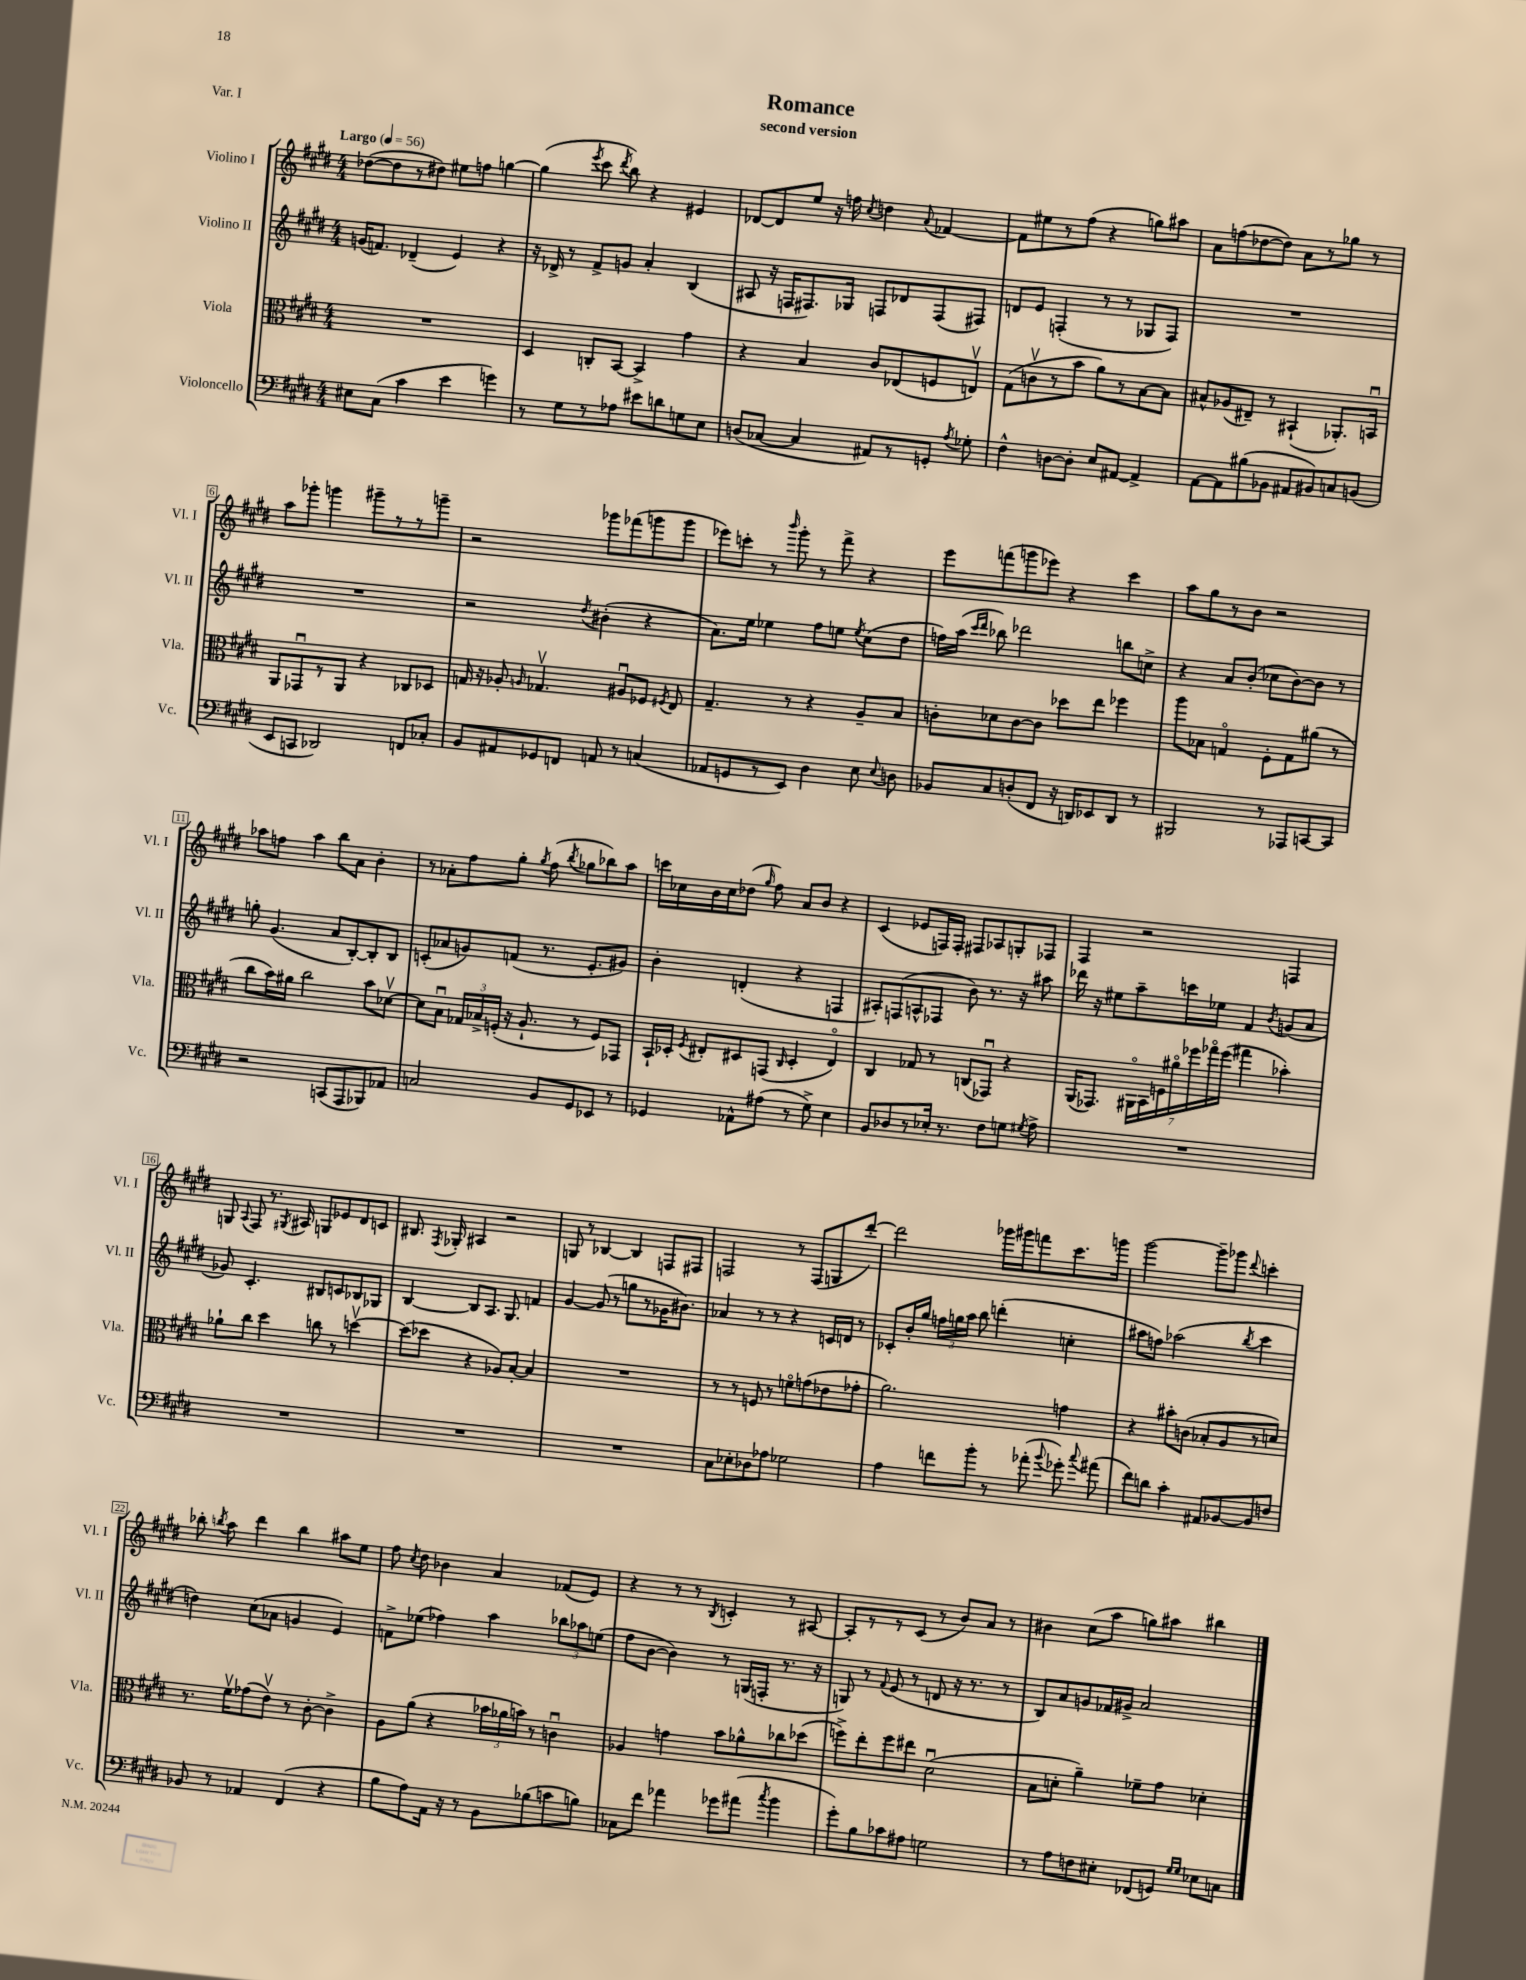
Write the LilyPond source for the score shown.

\header { title = "Romance" subtitle = "second version" piece = "Var. I" }
<<
\new StaffGroup <<
\new Staff = "s0" \with { instrumentName = "Violino I" shortInstrumentName = "Vl. I" } {
    \clef treble \key e \major \numericTimeSignature \time 4/4 \tempo "Largo" 4 = 56
    \autoBeamOff des''8[~( des''8 r8 dis''8]) eis''8[ f''8] g''4~ |
    g''4( \acciaccatura { e'''8 } cis'''8 \acciaccatura { dis'''8 } b''8) r4 eis'4 |
    des'8[~ des'8 e''8] r16 f''16 \acciaccatura { cis''8 } d''4 \appoggiatura { a'8 } fes'4~ |
    fes'8[ eis''8 r8 fis''8]( r4 g''8[) ais''8] |
    a'8[ f''8( des''8~ des''8]) a'8[ r8 ges''8] r8 |
    a''8[ ges'''8]-. g'''4 gis'''8[-- r8 r8 g'''8]-- |
    r2 ges'''8[ fes'''8( g'''8 g'''8] |
    ees'''8[) c'''8]-. r8 \grace { b'''16 } gis'''8-. r8 fis'''8-> r4 |
    e'''8[ f'''8( g'''8 ees'''8]) r4 cis'''4 |
    a''8[ gis''8 r8 b'8] r2 |
    aes''8[ f''8] aes''4 b''8[ a'8] b'4-. |
    r8 aes'8[-. fis''8 gis''8]-. \acciaccatura { gis''8 } fis''8( \acciaccatura { b''8 } ges''8[ bes''8) a''8] |
    c'''16[ ces''16 b'16 ces''16 des''8]( \grace { gis''16 } fis''8) a'8[ b'8] r4 |
    cis'4( ees'8[ f16) f16]-. fis8[ aes8 g8-. fes8] |
    fis4 r2 f4 |
    g8 \appoggiatura { a8 } fis8 r8. \acciaccatura { gis8 } ais16 g8[ ees'8 dis'8 c'8] |
    bis8. \acciaccatura { fis8 } ges16-. ais4 r2 |
    g8 r8 bes4~ bes4 f8[ fis8] |
    f2 r8 f8[( g8 dis'''8]~-.) |
    dis'''2 ges'''16[ gis'''16 f'''8 cis'''8. g'''16] |
    gis'''2~ gis'''8[-- ges'''8] \appoggiatura { dis'''8 } c'''4-. |
    bes''8-. \acciaccatura { b''8 } a''8 dis'''4 b''4 ais''8[ e''8] |
    fis''8 \acciaccatura { cis''8 } dis''8 bes'4 a'4 fes'8[( e'8]) |
    r4 r8 r8 \acciaccatura { b8 } c'4-. r8 ais8~ |
    ais8[-. r8 r8 cis'8]( r8 b'8[) a'8] r8 |
    bis'4 cis''8[( a''8] g''8[) ais''8] bis''4 \bar "|." |
}
\new Staff = "s1" \with { instrumentName = "Violino II" shortInstrumentName = "Vl. II" } {
    \clef treble \key e \major \numericTimeSignature \time 4/4
    \autoBeamOff g'16[( f'8.]) des'4--( e'4) r4 |
    r16 des'16-> r8 fis'8[-> g'8] a'4-. b4( |
    ais8 r16 f16[ fis8.) ges16] f8[ des'8 f8( fis8]) |
    d'8[ e'8] f4-.( r8 r8 ges8[ f8]) |
    R1 |
    R1 |
    r2 \acciaccatura { dis''8 } bis'4-.( r4 |
    a'8.[) e''16] ees''4 fis''8[ e''8] \acciaccatura { e''8 } cis''8[( dis''8] |
    f''16[) a''16]( \grace { cis'''16[ dis'''16] } bes''8) des'''2 b''8[ c''8]-> |
    r4 a'8[ b'8]-.( ces''8[ b'8~) b'8] r8 |
    g''8-. gis'4.( a'8[ b8~-.) b8-. b8] |
    c'8[-.( aes'8 g'8) f'8]( r8. e'8.[-. gis'8]) |
    b'4-. d'4-.( r4 f4 |
    ais8[-.) f8( a8-^ fes8] b'8) r8. r16 ais''8 |
    des'''16 r16 eis''8[ a''8-- c'''16 ees''16] fis'4 \acciaccatura { b'8 } g'8[( a'8] |
    ges'8) cis'4.-. bis8[ c'8 bes8 ges8] |
    b4~ b8[ a8.] gis8. f'4 |
    gis'4~ gis'8( r8 g''8[ r8 ges'16 bis'8.]) |
    aes'4 r8 r8 r4 c'16[ d'16] r8 |
    ces'8[-. b'16-. gis''16] \tuplet 3/2 { f''16[ g''16 a''16] } b''8 d'''4-.( c''4-. |
    ais''8[ f''8]) aes''2( \acciaccatura { b''8 } cis'''4 |
    d''4) cis''8[( aes'8] g'4 e'4) |
    f'8[-> ees''8]( fes''4) a''4 \tuplet 3/2 { bes''8[ aes''8 e''8]( } |
    fis''8[ b'8]~ b'4) r8 g16[( f16]-. r8. r16 |
    g8) r8 \appoggiatura { fis'8 } e'8( r8 d'8 r16 r8. r8 |
    b8[) a'8 g'8 fes'16 gis'16]-> a'2 \bar "|." |
}
\new Staff = "s2" \with { instrumentName = "Viola" shortInstrumentName = "Vla." } {
    \clef alto \key e \major \numericTimeSignature \time 4/4
    \autoBeamOff R1 |
    dis4 c8[-. b,8]~ b,4-> gis'4 |
    r4 b4 cis'8[ ees8( f8 e8]\upbow) |
    gis8[( c'8\upbow r8 b'8] a'8[) r8 b8~ b8] |
    bis8[-^ aes8( eis8]--) r8 bis,4-!( aes,8.[-.) b,16]\downbow |
    a,8[ ges,8\downbow r8 a,8] r4 ces8[ des8] |
    g16 r16 aes8-. \grace { a16 } ges4.\upbow ais8[\downbow fes8] \acciaccatura { fis8 } e8 |
    gis4.-- r8 r4 a8[-- b8] |
    c'8[-. des'8 c'8~ c'8] des''8[ e''8] fes''4 |
    a''8[ bes8] g4\flageolet fis8[-. g8 ais'8]( r8 |
    cis''8[ b'16) ais'16] cis''2 b'8[ des'8]~\upbow |
    des'8[ b8]\downbow \tuplet 3/2 { ges16[ bes16-> f16]-.( } r16 a8.-! r8 f8[) ges,8] |
    b,16[-! des16]-. \acciaccatura { fis8 } eis8[-. dis8 g,8]( \grace { cis16 } dis4-. eis4\flageolet) |
    cis4 ges8 r8 c8[( ges,8]\downbow) r4 |
    a,16[( ges,8.]) \tuplet 7/4 { ais,16[\flageolet b,16 f16 ais'16\flageolet fes''16 ges''16\flageolet fes''16]( } gis''4 bes'4-.) |
    aes'8[-! cis''8] dis''4 c''8 r8 d''4~\upbow |
    d''8[( des''8] r4 aes8[) b8]~-. b4 |
    R1 |
    r8 r8 f8 r8 f'8[\flageolet g'8( ees'8 ges'8]-. |
    a'2.) g'4 |
    r4 bis'8[-. c'8]( bes8[-. a8 r8 d'8]) |
    r8. fis'16[\upbow ges'8( e'8]\upbow) r8 cis'8~-. cis'4-> |
    a8[ a'8]( r4 \tuplet 3/2 { bes'16[ aes'16 b'16]) } r8 c'4\downbow |
    aes4 g'4 b'8[ aes'8-^ ces''8 des''8]( |
    f''8[->) e''8-. f''8 eis''8] dis'2\downbow( |
    b8[ d'8]-. a'4--) fes'8[-- gis'8] des'4-. \bar "|." |
}
\new Staff = "s3" \with { instrumentName = "Violoncello" shortInstrumentName = "Vc." } {
    \clef bass \key e \major \numericTimeSignature \time 4/4
    \autoBeamOff eis8[ cis8]( cis'4 e'4 g'4) |
    r8 gis8[ r8 aes8] eis'8[ d'8 g8 e8] |
    d8[( ces8]~ ces4 ais,8[) r8 g,8]-. \acciaccatura { a8 } ges8-. |
    fis4-^ d8[~ d8]-. e8[ ais,8]~ ais,4-> |
    a,8[~ a,8 bis8( bes,8] ais,8[ bis,8) c8 b,8]( |
    e,8[ c,8] des,2) f,8[ ces8]-. |
    b,8[ ais,8 ges,8 f,8] a,8 r8 c4( |
    aes,8[ g,8 r8 e,8]) dis4 e8 \appoggiatura { e8 } d8 |
    bes,8[ cis8 d8-.( fis,8] r16 d,16[) ees,8 d,8] r8 |
    bis,,2 r8 aes,,8[ c,8~ c,8] |
    r2 c,8[( a,,8 bes,,8) aes,8] |
    c2 b,8[ gis,8 ees,8] r8 |
    ges,4 aes,8[-^ ais8]( r8 gis8->) e4 |
    b,8[ des8 r8 ees16]-. r8. fis8[ g8] \acciaccatura { gis8 } a8-> |
    R1 |
    R1 |
    R1 |
    R1 |
    cis8[ ees8-. des8 aes8] ges2 |
    a4 f'8[ b'8]-. r8 aes'8-.( \appoggiatura { b'8 } ges'8-.) \appoggiatura { cis''8 } ais'8( |
    fis'8[) d'8] cis'4-. ais,8[ bes,8~ bes,8 f8] |
    bes,8 r8 aes,4 fis,4( r4 |
    b8[ a8) a,16] r16 r8 b,8[ bes8( c'8 b8]) |
    ces8[ fis'8] aes'4 ges'8[ ais'8]( \acciaccatura { cis''8 } b'4 |
    gis'8[-.) b8 ces'8 ais8] g2 |
    r8 a8[ f8 eis8]-. fes,8[( g,8]) \grace { gis16[ gis16] } ees8[ c8] \bar "|." |
}
>>
>>
\layout { \context { \Score \override BarNumber.stencil = #(make-stencil-boxer 0.1 0.3 ly:text-interface::print) } }
